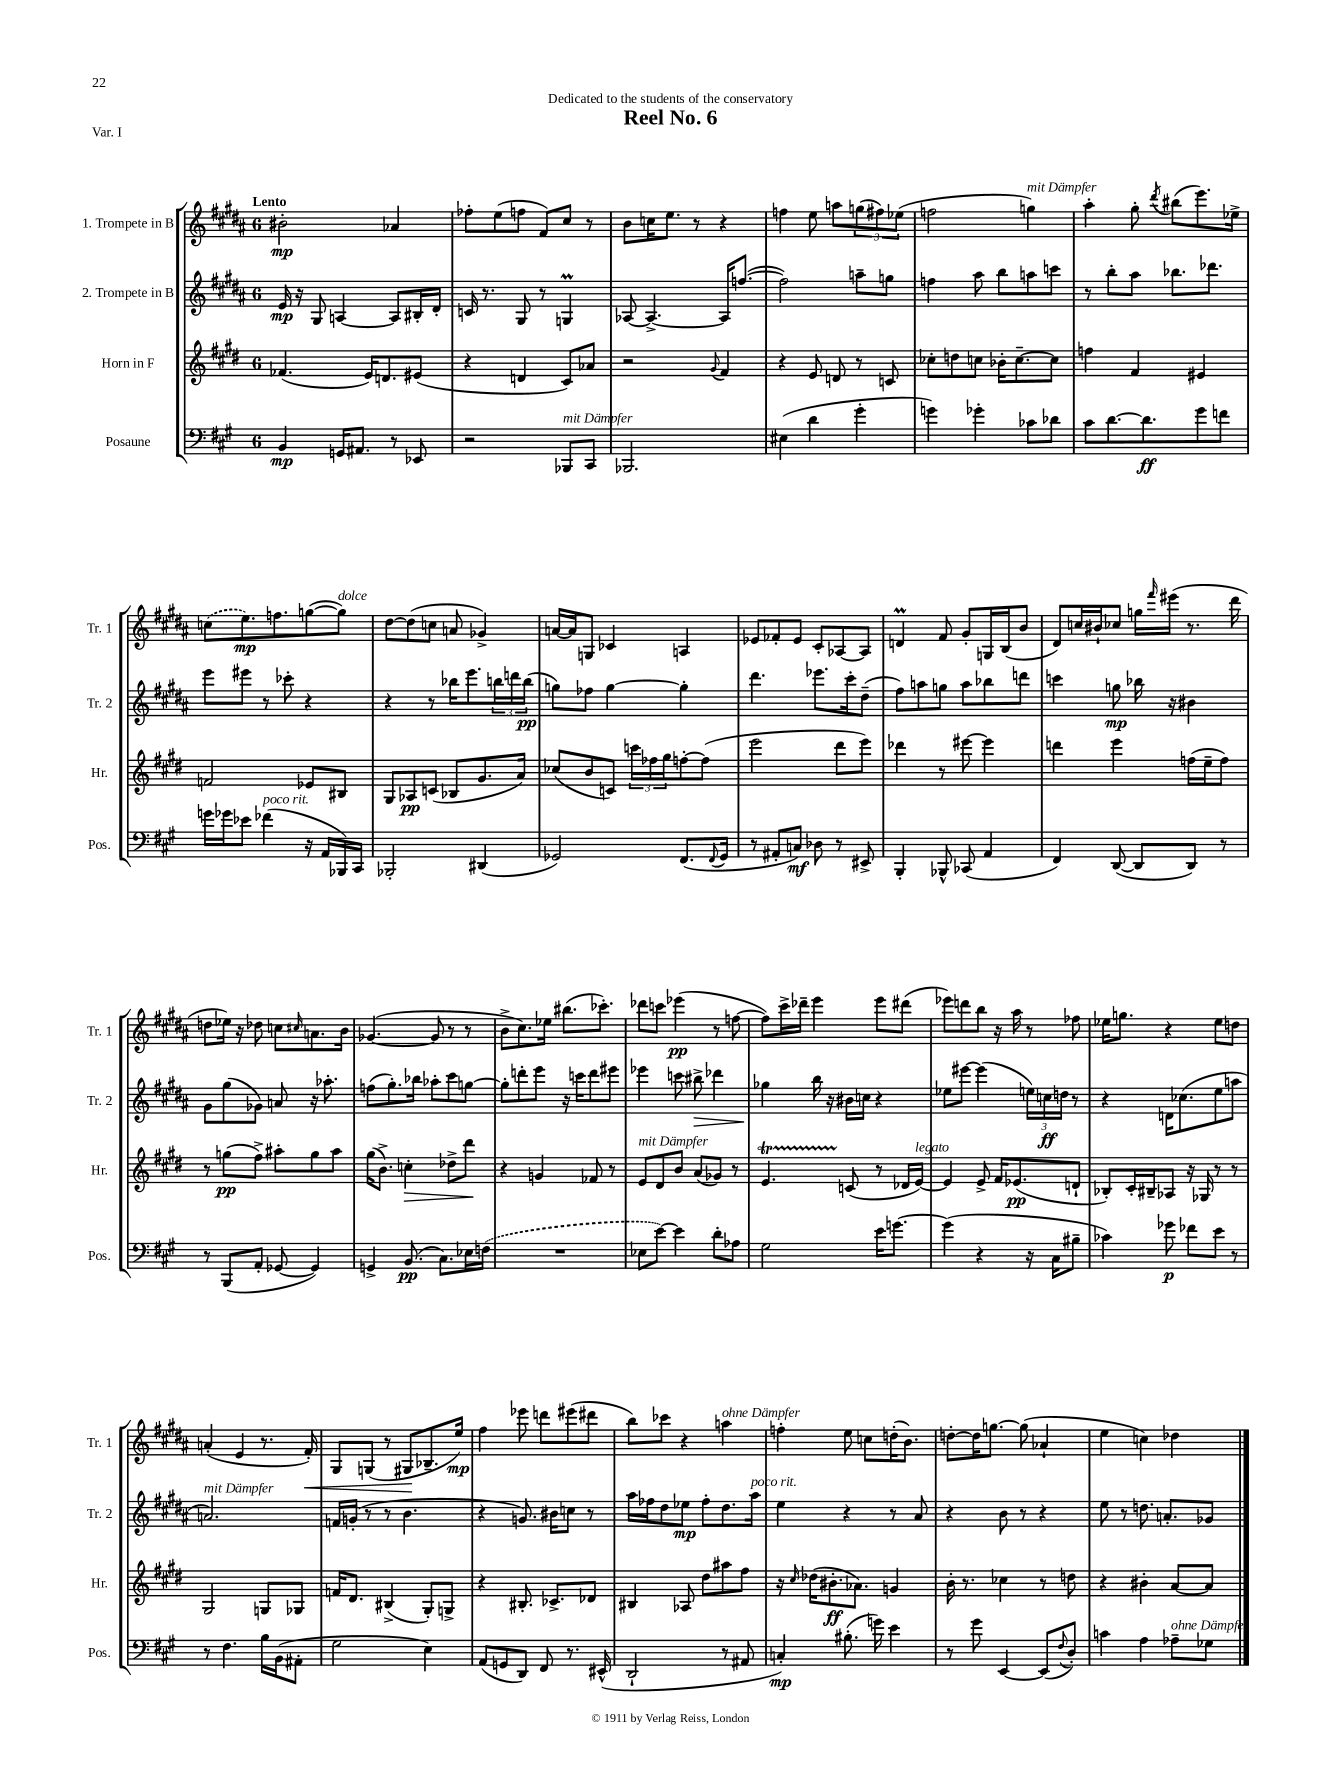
\header { title = "Reel No. 6" dedication = "Dedicated to the students of the conservatory" piece = "Var. I" }
<<
\new StaffGroup <<
\new Staff = "s0" \with { instrumentName = "1. Trompete in B" shortInstrumentName = "Tr. 1" } {
    \clef treble \key b \major \once \override Staff.TimeSignature.style = #'single-digit \time 6/8 \tempo "Lento"
    bis'2-.\mp aes'4 |
    fes''8-. e''8( f''8 fis'8) cis''8 r8 |
    b'8 c''16 e''8. r8 r4 |
    f''4 e''8 a''8 \tuplet 3/2 { g''8( fis''8) ees''8( } |
    f''2 g''4^\markup { \italic "mit Dämpfer" }) |
    ais''4-. gis''8-. \acciaccatura { dis'''8 } bis''8( e'''8.) ees''16-> |
    \once \slurDashed c''8( e''8.\mp) f''8. g''8~( g''8^\markup { \italic "dolce" }) |
    dis''8~ dis''8( c''8 a'8 ges'4->) |
    a'16~ a'16 g8 ces'4 a4 |
    ees'8 fes'8-. ees'8 cis'8-. aes8~ aes8 |
    d'4\prall fis'8 gis'8-. g16 b16( b'8 |
    dis'8) c''16 bis'16-! ces''8 g''16 \grace { fis'''16 } eis'''16( r8. dis'''16 |
    d''8 ees''16) r16 des''8 c''8 \grace { cis''16 } a'8. b'16 |
    ges'4.~( ges'8 r8 r8 |
    b'8-> cis''8.) ees''16 bis''8.( ces'''8.-.) |
    des'''8 c'''8 ees'''4\pp( r8 f''8~ |
    f''8) cis'''16-> des'''16-- e'''4 e'''8 dis'''8( |
    ees'''8) d'''8 b''8 r16 ais''16 r8 fes''8 |
    ees''16 g''8. r4 ees''8 d''8 |
    a'4-.( e'4 r8. fis'16-.\<) |
    gis8 g8( r8 gis8\! bes8.-- e''16\mp) |
    fis''4 ees'''8 d'''8 eis'''8( dis'''8 |
    b''8) ces'''8 r4 a''4^\markup { \italic "ohne Dämpfer" } |
    f''4-. e''8 c''8 d''16-.( b'8.) |
    d''8~-. d''16 g''8.~ g''8( aes'4-! |
    e''4 c''4) des''4 \bar "|." |
}
\new Staff = "s1" \with { instrumentName = "2. Trompete in B" shortInstrumentName = "Tr. 2" } {
    \clef treble \key b \major \once \override Staff.TimeSignature.style = #'single-digit \time 6/8
    e'16\mp r16 gis8 a4~ a8 bis16-. dis'16-. |
    c'16 r8. gis8 r8 g4\prall |
    aes8~ aes4.~-> aes16 f''8.~( |
    f''2) a''8-- g''8 |
    f''4 ais''8 b''8 a''8 c'''8 |
    r8 b''8-. ais''8 bes''8. des'''8. |
    e'''8 eis'''8 r8 ces'''8-. r4 |
    r4 r8 bes''16 e'''8. \tuplet 3/2 { b''16 d'''16 b''16\pp( } |
    g''8) fes''8 g''4~ g''4-. |
    dis'''4. ees'''8. cis'''16-. dis''8--( |
    fis''8) a''8 g''8 a''8 bes''8 d'''8 |
    c'''4 g''8\mp bes''16 r16 bis'4 |
    gis'8 gis''8( ges'8) a'8 r16 aes''8.-. |
    f''8( gis''8.-.) bes''16 aes''8-. cis'''8 g''8~ |
    g''8-. d'''8-. e'''8 r16 c'''16 d'''8 eis'''8 |
    ees'''4 c'''8 bis''8->\> des'''4 |
    ges''4\! b''16 r16 bis'16 c''16 r4 |
    ees''8 eis'''8~ eis'''4( \tuplet 3/2 { e''16) c''16\ff d''16 } r8 |
    r4 d'16 ces''8.( e''8 a''8 |
    a'2.^\markup { \italic "mit Dämpfer" }) |
    f'16 g'16-.( r8 r8 b'4. |
    r4 g'8.) bis'16 c''8 r8 |
    ais''16 fes''16 dis''8 ees''8\mp fes''8-. dis''8. ais''16^\markup { \italic "poco rit." } |
    e''4 r4 r8 ais'8 |
    r4 b'8 r8 r4 |
    e''8 r8 d''8. a'8.-. ges'8 \bar "|." |
}
\new Staff = "s2" \with { instrumentName = "Horn in F" shortInstrumentName = "Hr." } {
    \clef treble \key e \major \once \override Staff.TimeSignature.style = #'single-digit \time 6/8
    fes'4.( e'16) d'8. eis'8( |
    r4 d'4 cis'8) aes'8 |
    r2 \appoggiatura { gis'8 } fis'4 |
    r4 e'8 d'8 r8 c'8 |
    ces''8-. d''8 c''8 bes'16-. c''8.~-- c''8 |
    f''4 fis'4 eis'4 |
    f'2 ees'8 bis8 |
    gis8 aes8\pp c'8( bes8 gis'8. a'16) |
    ces''8( b'8 c'8) \tuplet 3/2 { c'''16 fes''16 gis''16 } f''8~-. f''8( |
    e'''2 dis'''8 e'''8) |
    des'''4 r8 eis'''8~ eis'''4 |
    d'''4 e'''4 f''16( e''16-- f''8) |
    r8 g''8\pp( fis''8->) ais''8-. g''8 ais''8 |
    gis''16( b'8.->) c''4-.\> des''8-> dis'''8\! |
    r4 g'4 fes'8 r8 |
    e'8^\markup { \italic "mit Dämpfer" } dis'8 b'8 a'8( ges'8) r8 |
    e'4.\startTrillSpan c'8\stopTrillSpan( r8 des'16 e'16~^\markup { \italic "legato" }) |
    e'4 e'8-> fis'16 ees'8.\pp( d'8-! |
    bes8-.) cis'16-. bis16-- aes8 r16 ges16 r8 r8 |
    gis2 g8 ges8 |
    f'16 dis'8. bis4->( gis8-.) g8-> |
    r4 bis8.-. ces'8.-> des'8 |
    bis4 aes8 dis''8 ais''8 fis''8 |
    r16 \grace { cis''16 } des''16( bis'8.-.\ff aes'8.) g'4 |
    b'16-. r8. ces''4 r8 d''8 |
    r4 bis'4-. a'8~ a'8 \bar "|." |
}
\new Staff = "s3" \with { instrumentName = "Posaune" shortInstrumentName = "Pos." } {
    \clef bass \key a \major \once \override Staff.TimeSignature.style = #'single-digit \time 6/8
    b,4\mp g,16 ais,8. r8 ees,8 |
    r2 bes,,8^\markup { \italic "mit Dämpfer" } cis,8 |
    bes,,2. |
    eis4( d'4 gis'4-. |
    g'4) ges'4-. ces'8 des'8 |
    cis'8 d'8.~ d'8.\ff gis'8 f'8 |
    g'16 ges'16 ees'8 fes'4^\markup { \italic "poco rit." }( r16 a,16 bes,,16) cis,16 |
    bes,,2-. dis,4( |
    ges,2) fis,8.( \appoggiatura { fis,8 } ges,16 |
    r8 ais,8-. c8\mf) des8 r8 eis,8-> |
    b,,4-. bes,,8-^ ces,8( a,4 |
    fis,4) d,8~( d,8 d,8) r8 |
    r8 b,,8( a,8-. ges,8~ ges,4) |
    g,4-> b,8.\pp( cis8.) ees16 \once \slurDashed f16( |
    R2. |
    ees8 e'8~) e'4 d'8-. aes8 |
    gis2 e'16 g'8.~ |
    g'4( r4 r16 cis16 bis8-- |
    ces'4) ges'8\p fes'8 e'8 r8 |
    r8 fis4. b16 b,16( ais,8-. |
    gis2 e4) |
    a,8( g,8 d,8) fis,8 r8. eis,16-^( |
    d,2-! r8 ais,8 |
    c4-.\mp) bis8.-.( g'16) e'4 |
    r8 gis'8 e,4~ e,8( \appoggiatura { fis8 } d8-.) |
    c'4 a4 aes8--^\markup { \italic "ohne Dämpfer" } ges8 \bar "|." |
}
>>
>>
\layout { \context { \Score \remove "Bar_number_engraver" } }
